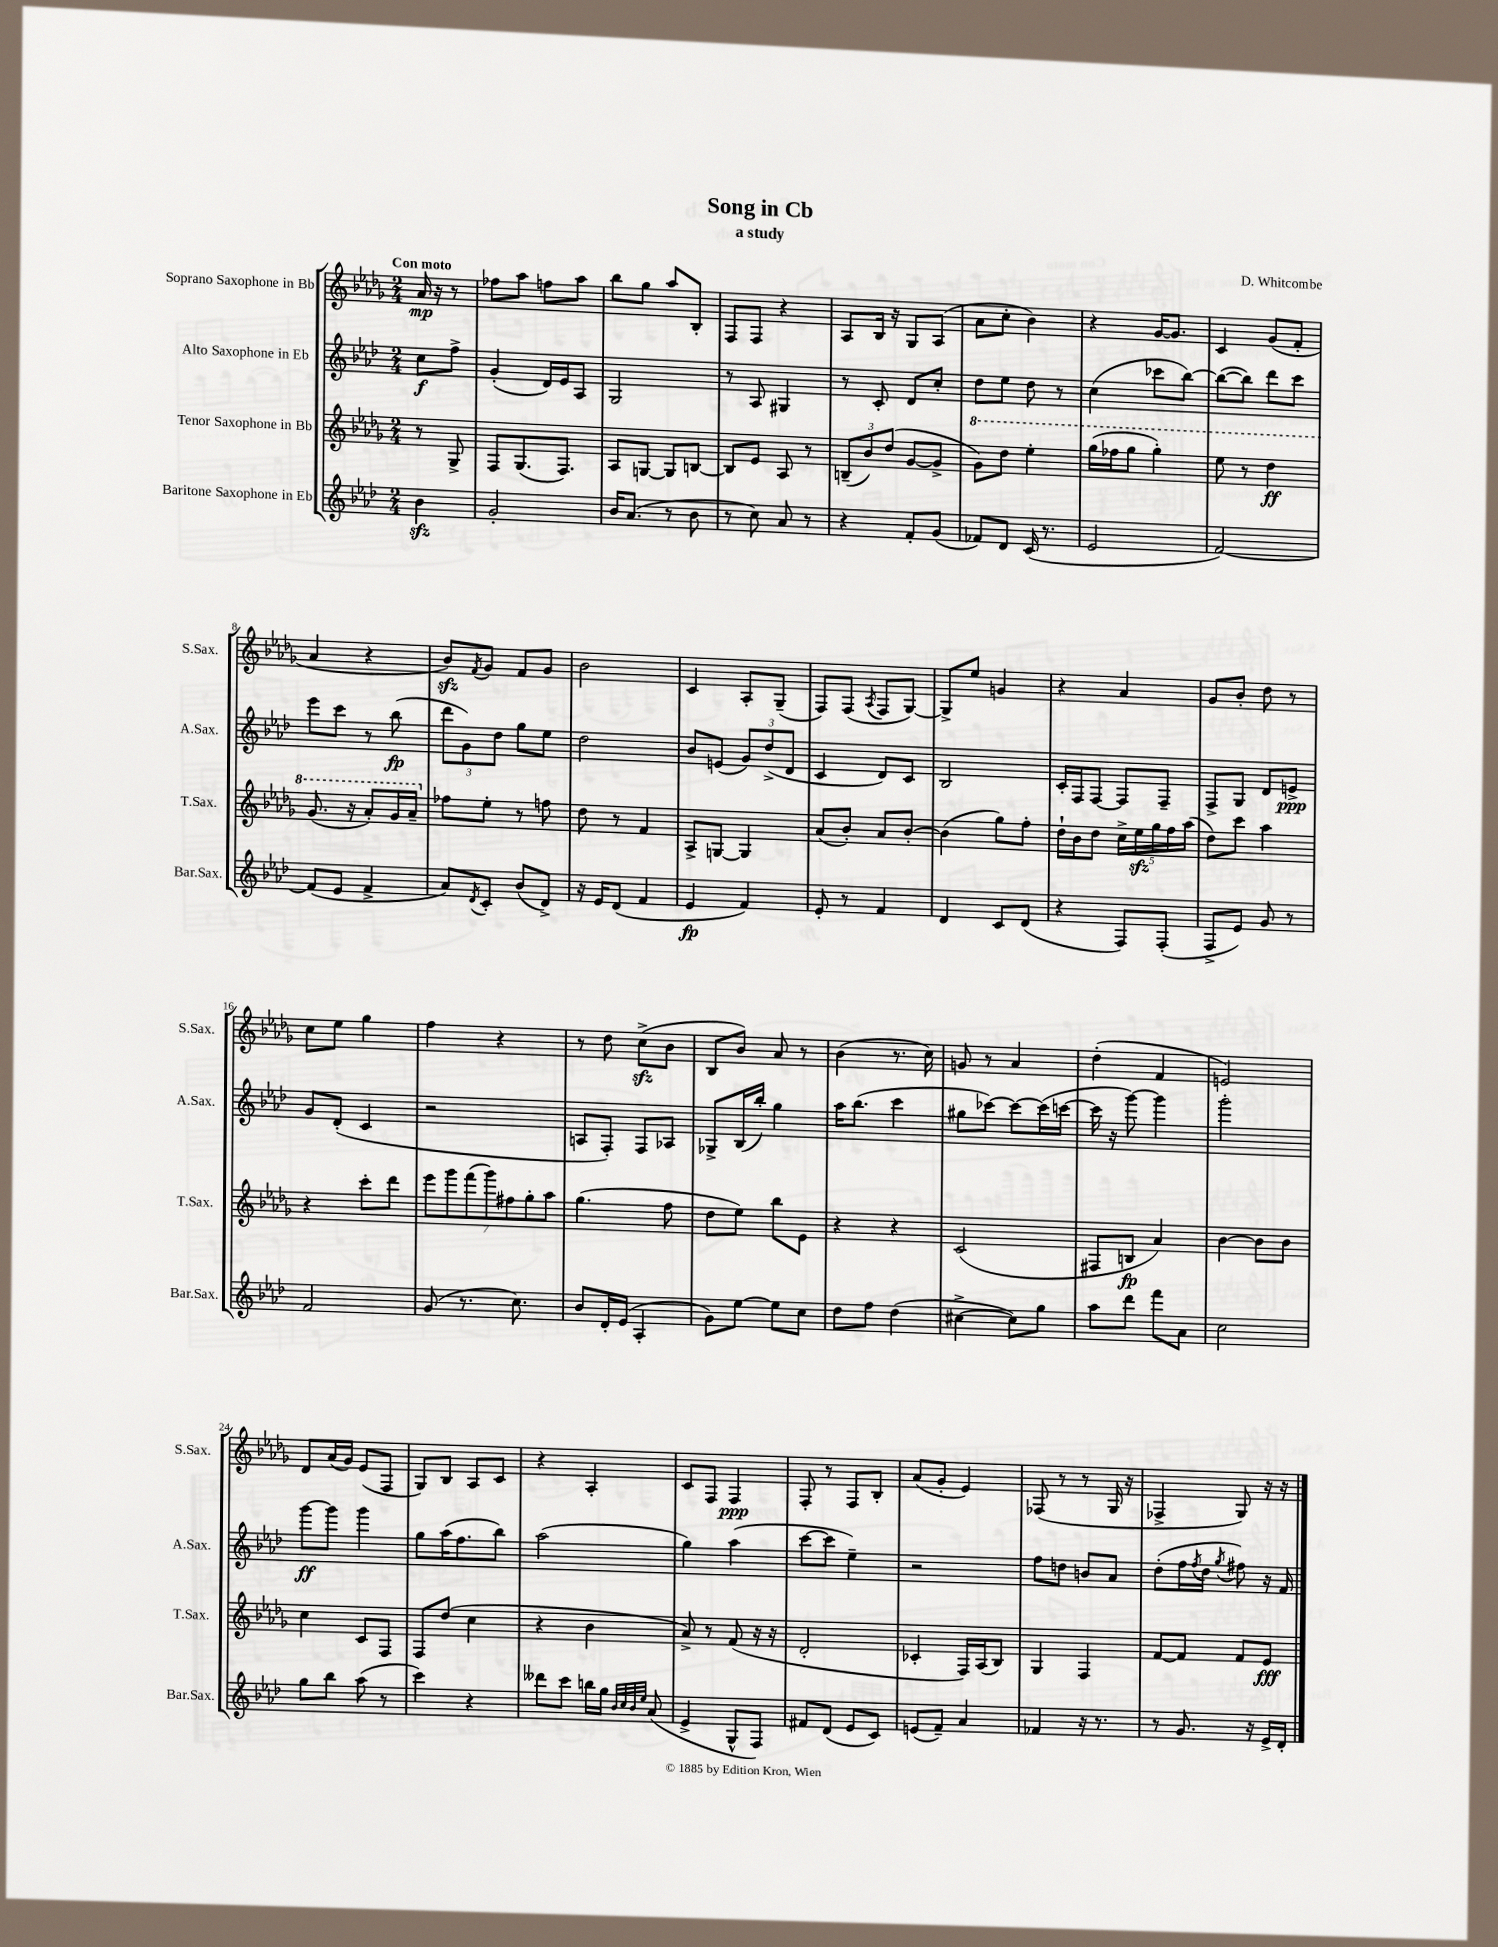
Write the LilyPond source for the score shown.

\header { title = "Song in Cb" composer = "D. Whitcombe" subtitle = "a study" }
<<
\new StaffGroup <<
\new Staff = "s0" \with { instrumentName = "Soprano Saxophone in Bb" shortInstrumentName = "S.Sax." } {
    \clef treble \key des \major \numericTimeSignature \time 2/4 \partial 4 \tempo "Con moto"
    aes'16\mp r16 r8 |
    fes''8 aes''8 f''8 aes''8 |
    bes''8 ges''8 aes''8 bes8-. |
    f8 f8 r4 |
    aes8 bes16 r16 ges8 aes8( |
    aes'8 c''8-. bes'4) |
    r4 ges'16~ ges'8. |
    c'4 ges'8( f'8-. |
    aes'4 r4 |
    bes'8\sfz) \acciaccatura { f'8 } ges'8 f'8 ges'8 |
    bes'2 |
    c'4 aes8-. ges8--( |
    f8) f8( \acciaccatura { aes8 } f8 ges8~) |
    ges8-> ees''8 g'4 |
    r4 aes'4 |
    ges'8 bes'8-. des''8 r8 |
    c''8 ees''8 ges''4 |
    f''4 r4 |
    r8 des''8 c''8->\sfz( bes'8 |
    bes8 bes'8) aes'8 r8 |
    bes'4( r8. c''16) |
    g'8 r8 aes'4 |
    des''4-.( f'4 |
    e'2) |
    des'8 aes'16( ges'16) ees'8( f8 |
    ges8) bes8 aes8 c'8 |
    r4 aes4-. |
    c'8 f8 f4\ppp |
    f8-. r8 f8 bes8-. |
    aes'8( ges'8-. ees'4) |
    fes8( r8 r8 ges16 r16 |
    fes4-> ges8) r16 r16 \bar "|." |
}
\new Staff = "s1" \with { instrumentName = "Alto Saxophone in Eb" shortInstrumentName = "A.Sax." } {
    \clef treble \key aes \major \numericTimeSignature \time 2/4 \partial 4
    c''8\f f''8-> |
    g'4-.( des'16) ees'16 aes8 |
    g2 |
    r8 aes8 gis4 |
    r8 c'8-. des'8 c''8-. |
    des''8 ees''8 des''8 r8 |
    c''4( ces'''8 bes''8~) |
    bes''8~( bes''8) des'''8 c'''8 |
    ees'''8 c'''8 r8 bes''8\fp( |
    \tuplet 3/2 { des'''8 g'8) des''8 } g''8 ees''8 |
    des''2 |
    bes'8 e'8( \tuplet 3/2 { g'8) des''8->( des'8 } |
    c'4 des'8) c'8 |
    bes2 |
    c'16-. f16 f8~ f8 f8-- |
    f8-> g8 des'8 e'8->\ppp |
    g'8 des'8-.( c'4 |
    r2 |
    a8 f8-.) f8 aes8 |
    ges8-> bes16( bes''16-.) g''4 |
    aes''16 bes''8.( c'''4 |
    gis''8 ces'''8~) ces'''8~ ces'''16( c'''16~ |
    c'''16 r16 g'''8~) g'''4 |
    g'''2-. |
    g'''8~\ff g'''8 g'''4 |
    g''8 aes''16( f''8. bes''8) |
    aes''2( |
    g''4) aes''4( |
    c'''8~ c'''8 ees''4--) |
    r2 |
    f''8 d''8 b'8 aes'8 |
    des''8-.( f''16 \acciaccatura { f''8 } des''16 \acciaccatura { g''8 } fis''8) r16 f'16 \bar "|." |
}
\new Staff = "s2" \with { instrumentName = "Tenor Saxophone in Bb" shortInstrumentName = "T.Sax." } {
    \clef treble \key des \major \numericTimeSignature \time 2/4 \partial 4
    r8 ges8-> |
    f8 ges8.( f8.) |
    aes8 g8~ g8 b8~ |
    b8 ees'8 aes8 r8 |
    \tuplet 3/2 { b8--( bes'8) des''8( } ges'8~ ges'8-> |
    \ottava #1 ges''8) des'''8 ees'''4-. |
    ges'''16( fes'''16 ges'''8 ges'''4-.) |
    ees'''8 r8 des'''4\ff |
    ges''8.( r16 aes''8-.) ges''16 aes''16-- \ottava #0 |
    fes''8 ees''8-. r8 f''8 |
    des''8 r8 f'4 |
    aes8-> g8~ g4 |
    aes'8( bes'8-.) aes'8 bes'8~-. |
    bes'4( ges''8) f''8-. |
    des''16-! bes'16 des''8 \tuplet 5/4 { c''16-> ees''16\sfz ges''16 f''16 aes''16( } |
    des''8) c'''8 aes''4 |
    r4 c'''8-. des'''8 |
    \tuplet 7/4 { ees'''8 ges'''8 f'''8( ges'''8) fis''8 ges''8-. aes''8 } |
    ges''4.( f''8 |
    des''8 ees''8) bes''8 ees'8 |
    r4 r4 |
    c'2( |
    fis8 b8\fp aes'4) |
    bes'4~ bes'8 bes'8 |
    c''4 c'8 f8 |
    f8 des''8( c''4 |
    r4 bes'4 |
    aes'8->) r8 f'8( r16 r16 |
    des'2-. |
    ces'4-. f16) aes16( bes8) |
    ges4 f4 |
    f'8~ f'8 f'8 ees'8\fff \bar "|." |
}
\new Staff = "s3" \with { instrumentName = "Baritone Saxophone in Eb" shortInstrumentName = "Bar.Sax." } {
    \clef treble \key aes \major \numericTimeSignature \time 2/4 \partial 4
    bes'4\sfz |
    g'2-. |
    bes'16 aes'8.( r8 bes'8 |
    r8 c''8) aes'8 r8 |
    r4 f'8-. g'8( |
    fes'8) des'8 c'16( r8. |
    ees'2 |
    f'2~) |
    f'8( ees'8 f'4-> |
    aes'8) \acciaccatura { des'8 } c'8-. bes'8( des'8->) |
    r16 ees'16 des'8( f'4 |
    ees'4\fp f'4) |
    ees'8-. r8 f'4 |
    des'4 c'8 des'8( |
    r4 f8) f8-.( |
    f8-> ees'8) g'8 r8 |
    f'2 |
    g'8( r8. c''8.) |
    bes'8 des'16-. ees'16( aes4-. |
    g'8) ees''8~ ees''8 c''8 |
    des''8 f''8 des''4( |
    cis''4~-> cis''8) g''8 |
    aes''8 des'''8 f'''8 aes'8 |
    c''2 |
    g''8 bes''8 aes''8( r8 |
    c'''4) r4 |
    deses'''8 c'''8 b''16 g''16 \grace { bes'32 c''32 bes'32 ees''32 } aes'8( |
    ees'4-> g8-^ f8) |
    fis'8 des'8( ees'8 c'8) |
    e'8( f'8--) aes'4 |
    fes'4 r16 r8. |
    r8 g'8. r16 ees'16-> des'16-. \bar "|." |
}
>>
>>
